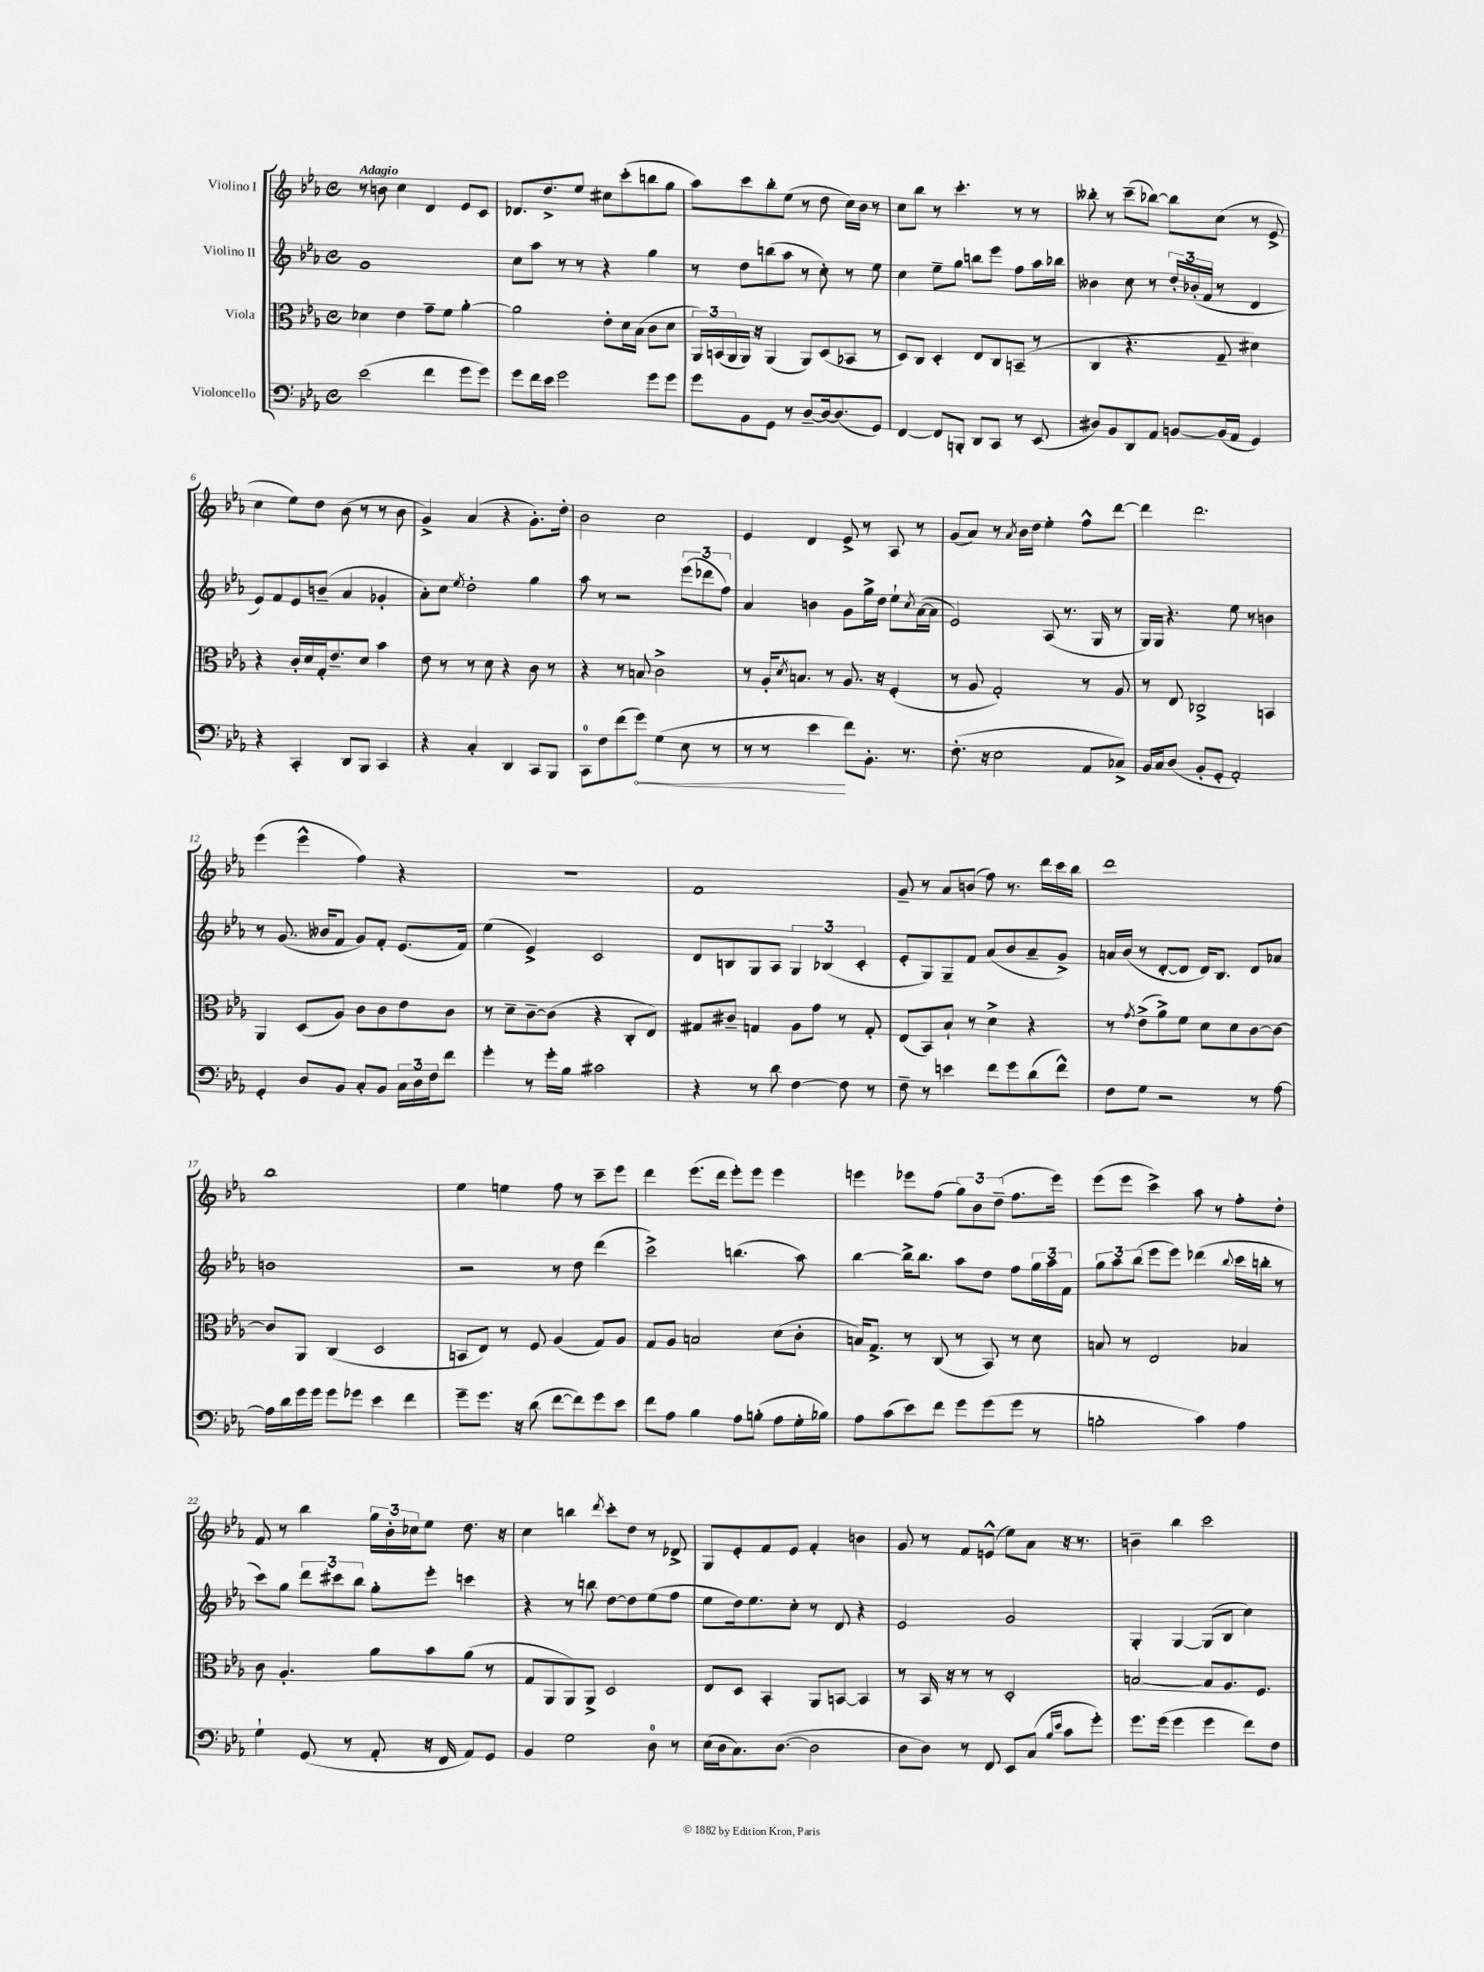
<<
\new StaffGroup <<
\new Staff = "s0" \with { instrumentName = "Violino I" } {
    \clef treble \key ees \major \defaultTimeSignature \time 4/4 \tempo "Adagio"
    r8 b'8 c''4 d'4 ees'8 c'8 |
    des'8. d''8.-> ees''8 cis''8 c'''8-.( b''8 g''8 |
    aes''8) c'''8 bes''8-. ees''8( r8 d''8 c''16) bes'16 r8 |
    c''8 bes''8 r8 c'''4.-. r8 r8 |
    beses''8-. r8 c'''8--( bes''8~) bes''8 c''8( r8 ees'8-> |
    c''4 ees''8) d''8 bes'8( r8 r8 bes'8 |
    g'4->) aes'4( r4 g'8.-.) d''16-. |
    bes'2 c''2 |
    ees'4 d'4 ees'8-> r8 aes8 r8 |
    g'8( aes'8) r8 \acciaccatura { aes'8 } bes'16 d''16 ees''4-. f''8-^ d'''8~ |
    d'''4 d'''2. |
    ees'''4( ees'''4-^ f''4) r4 |
    R1 |
    f'1 |
    g'8-- r8 aes'8 b'8( f''8) r8. d'''16 c'''16 bes''16 |
    d'''1 |
    bes''1 |
    ees''4 e''4 f''8 r8 c'''8-- ees'''8 |
    d'''4 ees'''8.( d'''16 ees'''8-.) ees'''8 ees'''4 |
    e'''4 ees'''8 f''8( \tuplet 3/2 { g''8) bes'8 d''8--( } f''8. ees'''16) |
    ees'''8( ees'''8 c'''4->) aes''8 r8 f''8-. d''8-. |
    f'8 r8 bes''4 \tuplet 3/2 { g''16 bes'16-. ces''16 } ees''8 d''8. r16 |
    c''4 b''4 \acciaccatura { d'''8 } c'''8-. d''8 r8 des'8-> |
    g8 ees'8-. f'8 ees'8 f'4-. b'4 |
    g'8 r8 f'8 e'8-^( ees''8) aes'8 r16 r8. |
    b'4-- bes''4 c'''2 \bar "|." |
}
\new Staff = "s1" \with { instrumentName = "Violino II" } {
    \clef treble \key ees \major \defaultTimeSignature \time 4/4
    g'1 |
    c''8 aes''8 r8 r8 r4 g''4 |
    r8 d''8 b''8( aes''8 r8 c''8-.) r8 ees''8 |
    c''4 ees''8-- g''8 b''8 ees'''8 f''8 aes''16 bes''16 |
    beses'4 c''8 r8 \tuplet 3/2 { d''16-. bes'16-.( f'16 } r8 d'4 |
    ees'8) f'8 ees'8 b'8--( aes'4 ges'4-. |
    aes'8-.) c''8 \acciaccatura { ees''8 } d''2-. g''4 |
    aes''8 r8 r2 \tuplet 3/2 { ees'''8( des'''8 f''8) } |
    aes'4 b'4 g'8 g''16-> d''16 ees''8-! \acciaccatura { c''8 } aes'16~( aes'16 |
    ees'2) aes8( r8. g16 r8 |
    g16) g16 r4. ees''8 r8 b'4 |
    r8 g'8.( beses'16 f'8 g'8) f'8-. ees'8.( f'16) |
    ees''4( ees'4->) c'2 |
    d'8 b8 g8 aes8 \tuplet 3/2 { g4 bes4( c'4-. } |
    ees'8-. g8) g8-- f'8 aes'8( bes'8 aes'8-- g'8->) |
    a'16 bes'16( r8 d'8~-. d'8 d'16) bes8. d'8 aes'8 |
    b'1 |
    r2 r8 d''8 d'''4( |
    c'''2->) b''4.( aes''8) |
    bes''4~ bes''16-> bes''8. aes''8 d''8 f''8 \tuplet 3/2 { g''16 aes''16 f'16 } |
    \tuplet 3/2 { g''8 aes''8 bes''8( } ees'''8 ees'''8) des'''4( \appoggiatura { bes''8 } c'''16 b''16-. r8 |
    c'''8) g''8 \tuplet 3/2 { d'''8 cis'''8 bes''8 } g''8-. ees'''8-. c'''4 |
    r4 r8 b''8 d''8~ d''8 ees''8( f''8 |
    ees''8 d''16) ees''8. c''8-. r8 d'8 r4 |
    ees'2 g'2 |
    g4-. g4~ g8( bes8 c''4) \bar "|." |
}
\new Staff = "s2" \with { instrumentName = "Viola" } {
    \clef alto \key ees \major \defaultTimeSignature \time 4/4
    des'4 ees'4 g'8-- f'8 aes'4~-. |
    aes'2 ees'8-. d'16 bes16( c'8 d'8 |
    \tuplet 3/2 { aes,16) b,16( aes,16 } aes,16) r16 aes,4( aes,8) d8( bes,8 r8 |
    d8) c8 d4-. ees8 c8 b,8--( r8 |
    c4 r4. g8-- dis'4) |
    r4 c'16-. d'16 g16-. ees'8.-- d'8 bes'4 |
    ees'8 r8 r8 d'8 r4 c'8 r8 |
    r4 r8 b8 c'2-> |
    r8 aes16-. \acciaccatura { d'8 } b8. r8 aes8. r16 f4-.( |
    r8 aes8 g2-.) r8 aes8 |
    r8 ees8 ces2-> b,4 |
    aes,4 d8( aes8) c'8 c'8 ees'8 c'8 |
    r8 d'8-- c'8~-- c'8( r4 c8-. ees8) |
    gis8 cis'8-- g4 aes8 g'8 r8 g8-. |
    ees8( bes,8) bes8-! r8 d'4-> r4 |
    r8 \acciaccatura { g'8 } ees'8->( aes'8->) f'8 d'8 d'8 c'8~ c'8~ |
    c'8 aes,8 c4( d2 |
    b,8 ees8) r8 f8 aes4( g8) aes8 |
    g8 aes8 b2 d'8( c'8-. |
    b16) g8.-> r8 c8( r8 bes,8) r8 d'8 |
    b8 r8 ees2 bes4 |
    c'8 aes4.-. aes'8 bes'8 aes'8( r8 |
    g8 aes,8 aes,8) aes,8-> d2 |
    ees8 d8 bes,4-. aes,8 b,8~ b,4 |
    r8 bes,16 r16 r8 r8 d2-. |
    b2~ b8 aes8. f8. \bar "|." |
}
\new Staff = "s3" \with { instrumentName = "Violoncello" } {
    \clef bass \key ees \major \defaultTimeSignature \time 4/4
    ees'2( f'4 g'8 g'8) |
    g'8 f'16 ees'16 g'2 g'8 g'8 |
    g'8 bes,8 g,8 r8 d8~-- d16~ d8.( g,8) |
    f,4~ f,8 b,,8-. d,8 c,8 r8 ees,8( |
    dis8) bes,8 d,8 aes,8 b,8~ b,16( aes,16 g,4) |
    r4 c,4-. d,8 bes,,8 c,4 |
    r4 c4-. d,4 c,8 bes,,8 |
    c,8-0 f8 f'8( \once \override Hairpin.circled-tip = ##t g'8\<) g4( ees8 r8 |
    r8 r8 ees'4\! f'8) bes,8.-. r8. |
    f8.-.( r16 ees2 aes,8 ces8->) |
    bes,16 c16 d8( bes,8-. g,8-. aes,2-.) |
    g,4-. d8 bes,8 c8-. bes,8 \tuplet 3/2 { c16 d16 f16 } f'8 |
    g'4-. r8 g'16-. bes16 cis'2 |
    r4 r8 d'8 f4~ f8 r8 |
    f8-- r8 e'4 f'8 g'8 d'8( f'8-^) |
    f8 g8 r2 r8 aes8~ |
    aes16 d'16 g'16 g'16 g'8 ges'8 ees'4 f'4 |
    g'8-- g'8. r16 d'8( f'8~ f'8) g'8 ees'8 |
    f'8 aes8 bes4 aes8 b8-.( aes8 g16-. bes16) |
    aes8 c'8( ees'8) f'8 g'8 g'8( g'8 r8 |
    b2-. c'4) aes4 |
    g4-! g,8( r8 aes,8-. r16 f,16 aes,8) g,8 |
    bes,4 g2 d8-0 r8 |
    ees16( d16 c8.) d8.~( d2 |
    d8 d8) r8 f,8 ees,8 c8( \grace { bes16 ees'16 } c'8 g'8-.) |
    g'8. g'16( g'4 g'4 f'8) f8 \bar "|." |
}
>>
>>
